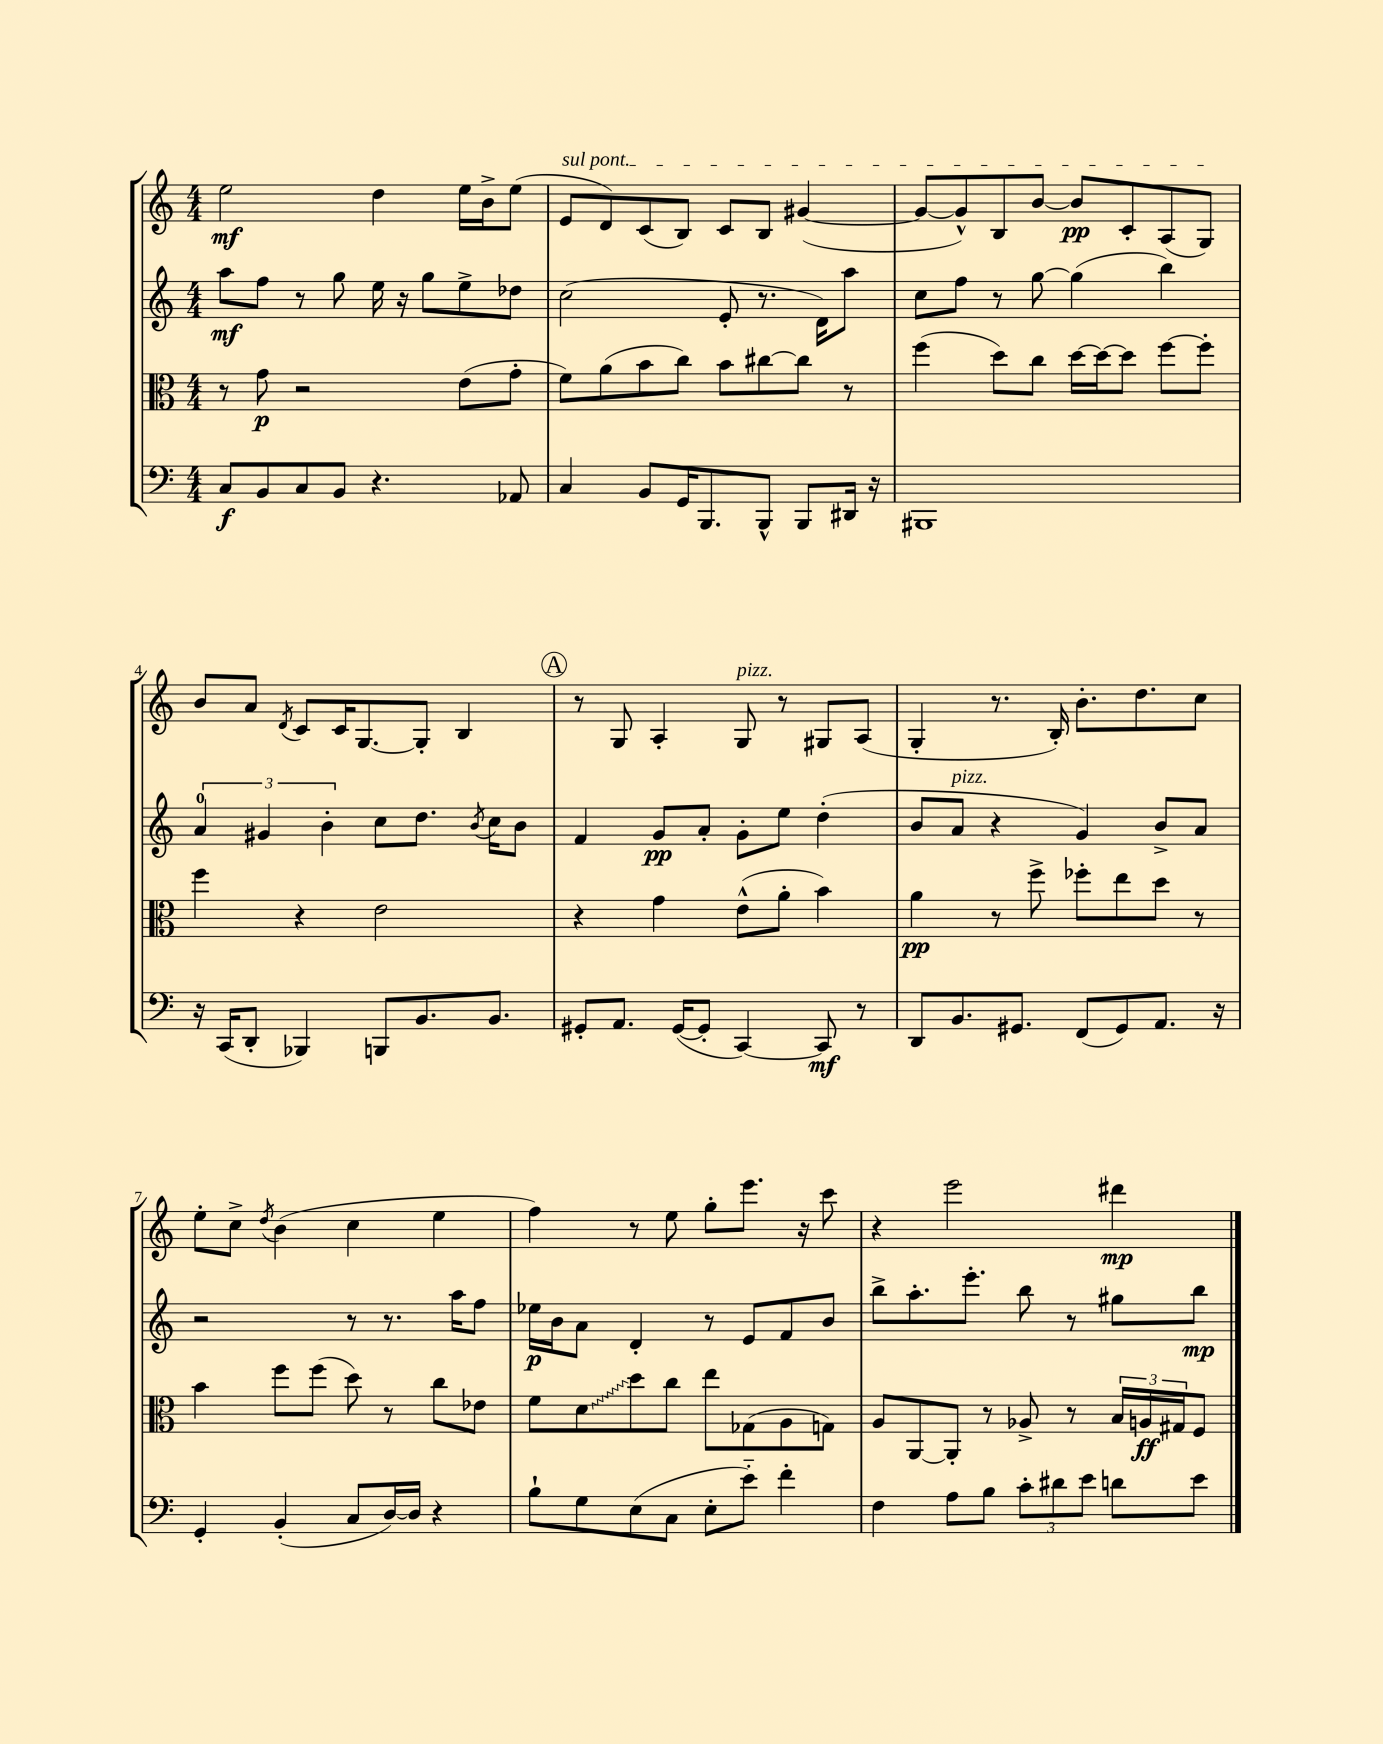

**kern	**kern	**kern	**kern
*staff4	*staff3	*staff2	*staff1
*clefF4	*clefC3	*clefG2	*clefG2
*k[]	*k[]	*k[]	*k[]
*M4/4	*M4/4	*M4/4	*M4/4
8C	8r	8aa	2ee
8BB	8g	8ff	.
8C	2r	8r	.
8BB	.	8gg	.
4.r	.	16ee	4dd
.	.	16r	.
.	.	8gg	.
.	(8e	8ee^	16ee
.	.	.	16b^
8AA-	8g'	8dd-	(8ee
=	=	=	=
4C	8f)	(2cc	8e
.	(8a	.	8d)
8BB	8b	.	(8c
16GG	8cc)	.	8B)
8.BBB	.	.	.
.	8b	8e'	8c
8BBB^^	[8cc#	8.r	8B
8BBB	8cc#]	.	([4g#
.	.	16d)	.
16DD#	8r	8aa	.
16r	.	.	.
=	=	=	=
1BBB#	(4ff	8cc	8g#_
.	.	8ff	8g#^^])
.	8dd)	8r	8B
.	8cc	[8gg	[8b
.	[16dd	(4gg]	8b]
.	16dd_	.	.
.	8dd]	.	8c'
.	[8ff	4bb)	(8A
.	8ff']	.	8G)
=	=	=	=
16r	4ff	6a	8b
(16CC	.	.	.
8DD'	.	.	8a
.	.	6g#	.
.	.	.	8qd
4BBB-)	4r	.	8c
.	.	6b'	.
.	.	.	16c
.	.	.	[8.G
8BBB	2e	8cc	.
8.BB	.	8.dd	8G']
.	.	.	4B
.	.	8qb	.
8.BB	.	16cc	.
.	.	8b	.
=	=	=	=
8GG#'	4r	4f	8r
8.AA	.	.	8G
.	4g	8g	4A'
([16GG#	.	.	.
8GG#']	.	8a'	.
[4CC)	(8e^^	8g'	8G
.	8a'	8ee	8r
8CC]	4b)	(4dd'	8G#
8r	.	.	(8A
=	=	=	=
8DD	4a	8b	4G'
8.BB	.	8a	.
.	8r	4r	8.r
8.GG#	.	.	.
.	8ff^	.	.
.	.	.	16B')
(8FF	8ff-'	4g)	8.b'
8GG#)	8ee	.	.
.	.	.	8.dd
8.AA	8dd	8b^	.
.	8r	8a	8cc
16r	.	.	.
=	=	=	=
4GG'	4b	2r	8ee'
.	.	.	8cc^
.	.	.	8qdd
(4BB'	8ff	.	(4b
.	(8ff	.	.
8C	8dd)	8r	4cc
[16D)	8r	8.r	.
16D]	.	.	.
4r	8cc	.	4ee
.	.	16aa	.
.	8e-	8ff	.
=	=	=	=
8B`	8f	16ee-	4ff)
.	.	16b	.
8G	8d	8a	.
(8E	8dd	4d'	8r
8C	8cc	.	8ee
8E'	8ee	8r	8gg'
8e'~)	(8G-	8e	8.eee
4f'	8A	8f	.
.	.	.	16r
.	8G)	8b	8ccc
=	=	=	=
4F	8A	8bb^	4r
.	[8AA	8.aa'	.
8A	8AA']	.	2eee
.	.	8.eee'	.
8B	8r	.	.
12c'	8A-^	8bb	.
12d#	.	.	.
.	8r	8r	.
12e	.	.	.
8d	24B	8gg#	4ddd#
.	24A	.	.
.	24G#	.	.
8e	8F	8bb	.
==	==	==	==
*-	*-	*-	*-
